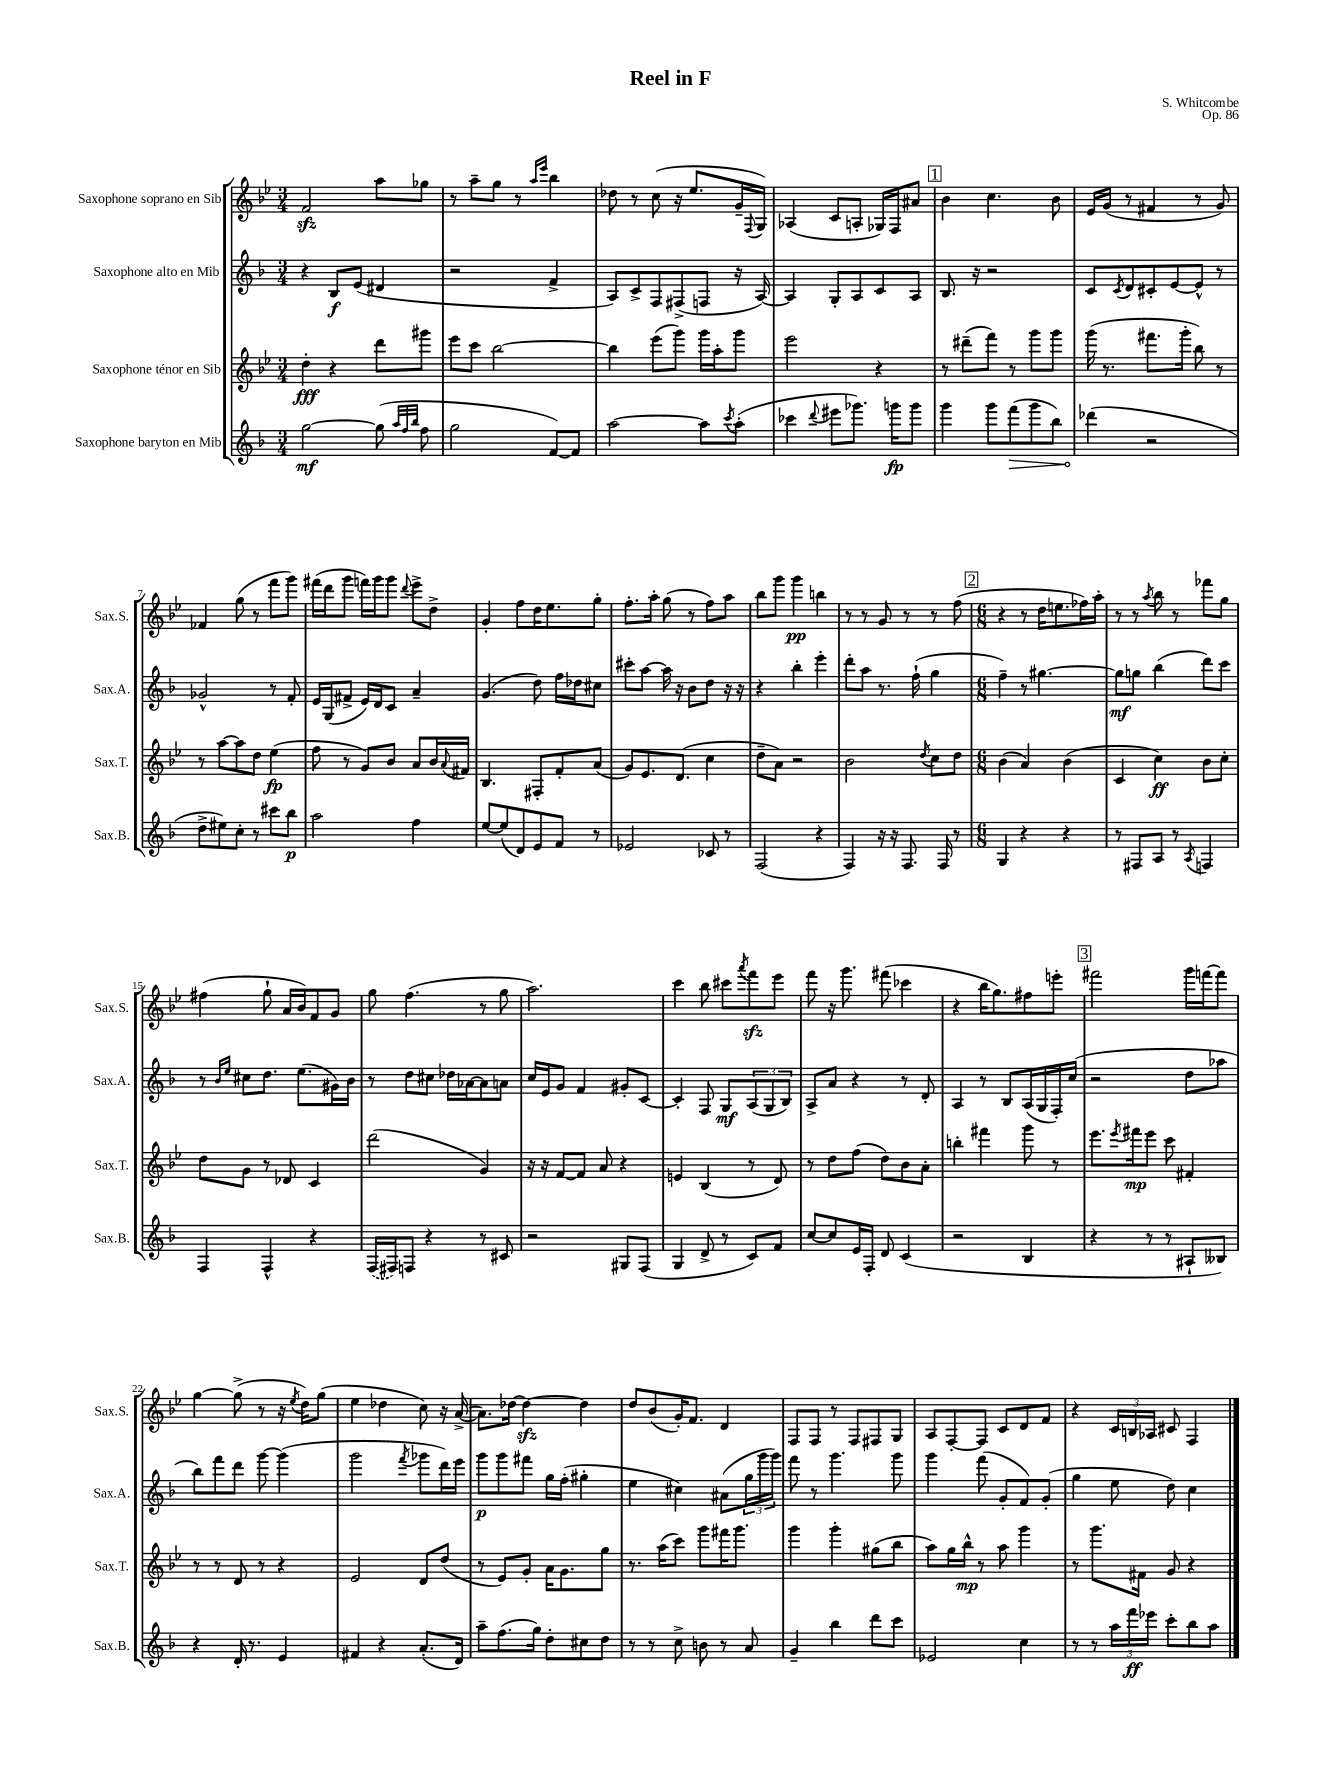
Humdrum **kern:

**kern	**kern	**kern	**kern
*staff4	*staff3	*staff2	*staff1
*clefG2	*clefG2	*clefG2	*clefG2
*k[b-]	*k[b-e-]	*k[b-]	*k[b-e-]
*M3/4	*M3/4	*M3/4	*M3/4
[2gg\	4dd'\	4r	2f/
.	4r	8B-/L	.
.	.	(8e/J	.
(8gg\]	8ddd\L	4d#/	8aa\L
32qqaa/LLL	.	.	.
32qqff/	.	.	.
32qqbb-/JJJ	.	.	.
8ff\	8ggg#\J	.	8gg-\J
=	=	=	=
2gg\	8eee-\L	2r	8r
.	8ccc\J	.	8aa~\L
.	[2bb-\	.	8gg\J
.	.	.	8r
.	.	.	16qqaa/LL
.	.	.	16qqeee-/JJ
[8f/L)	.	4f^/	4bb-\
8f/]J	.	.	.
=	=	=	=
[2aa\	4bb-\]	8A/L)	8dd-\
.	.	8c^/	8r
.	(8eee-\L	8F/	(8cc\
.	8ggg\J)	(8F#^/	16r
.	.	.	8.ee-/L
8aa\]L	16ggg\LL	8F/J	.
.	16aa'\J	.	.
8qccc/	.	.	.
(8aa'\J	8ggg\J	16r	16g~/L
.	.	.	8qqF/
.	.	[16A/)	16G/JJ)
=	=	=	=
4ccc-\	2eee-\	4A/]	(4A-/
8qqddd/	.	.	.
8eee#\L	.	8G'/L	8c/L
8.ggg-\J)	.	8A/	8A'/J
.	4r	8c/	16G-/LL)
16ggg\LK	.	.	16F/J
8ggg\J	.	8A/J	8a#/J
=	=	=	=
4ggg\	8r	8.B-/	4b-\
.	(8ddd#~\L	.	.
.	.	16r	.
8ggg\L	8fff\J)	2r	4.cc\
(8fff\	8r	.	.
8ggg\	8ggg\L	.	.
8bb-\J)	8ggg\J	.	8b-\
=	=	=	=
(4ddd-\	(16ggg\	8c/L	16e-/LL
.	8.r	.	(16g/JJ
.	.	8qc/	.
.	.	8d/	8r
2r	8.fff#\L	8c#'/	4f#/
.	.	[8e/	.
.	16ggg'\Jk	.	.
.	8bb-\)	8e^^/]J	8r
.	8r	8r	8g/)
=	=	=	=
8dd^\L	8r	2g-^^/	4f-/
8ee#\)	[8aa\L	.	.
8cc'\J	8aa\]	.	(8gg\
8r	8dd\J	.	8r
8ccc#\L	(4ee-\	8r	8fff\L
8bb-\J	.	8f'/	8ggg\J)
=	=	=	=
2aa\	8ff\	16e/LL	(16fff#\LL
.	.	(16G/J	16ddd\J
.	8r	8f#^/J	8ggg\J
.	8g/L)	16e/LL)	16fff\LL)
.	.	16d/J	16ggg\J
.	8b-/J	8c/J	8ggg\J
.	.	.	8qqddd/
4ff\	8a/L	4a~/	8eee-^\L
.	16b-/L	.	8dd^\J
.	8qqa/	.	.
.	16f#/JJ	.	.
=	=	=	=
[8ee/L	4.B-/	(4.g/	4g'/
(8ee/]	.	.	.
8d/)	.	.	8ff\L
8e/	8F#'/L	8dd\)	16dd\K
.	.	.	8.ee-\
8f/J	8f'/	16ff\LL	.
.	.	16dd-\J	.
8r	(8a/J	8cc#\J	8gg'\J
=	=	=	=
2e-/	8g/L)	8ccc#'\L	8.ff'\L
.	8.e-/	[8aa\J	.
.	.	.	16aa'\Jk
.	.	16aa\]	(8gg\
.	(8.d/J	16r	.
.	.	8b-\L	8r
8c-/	4cc\	8dd\J	8ff\L)
8r	.	16r	8aa\J
.	.	16r	.
=	=	=	=
(2F/	8dd~\L	4r	8bb-\L
.	8a\J)	.	8ggg\J
.	2r	4bb-'\	4ggg\
4r	.	4eee'\	4bb\
=	=	=	=
4F/)	2b-\	8ddd'\L	8r
.	.	8aa\J	8r
16r	.	8.r	8g/
16r	.	.	.
8.F/	.	.	8r
.	.	(16ff`\	.
.	8qdd/	.	.
.	8cc\L	4gg\	8r
16F/	.	.	.
8r	8dd\J	.	(8ff\
=	=	=	=
*M6/8	*M6/8	*M6/8	*M6/8
4G/	(4b-\	4ff~\)	4r
4r	4a/)	8r	8r
.	.	[4.gg#\	16dd\LK
.	.	.	8.ee\
4r	(4b-\	.	.
.	.	.	16ff-\L)
.	.	.	16aa'\JJ
=	=	=	=
8r	4c/	8gg#\]L	8r
8F#/L	.	8gg\J	8r
.	.	.	8qaa/
8A/J	4cc\)	(4bb-\	8bb-\
8r	.	.	8r
8qA/	.	.	.
4F/	8b-\L	8ddd\L)	8fff-\L
.	8cc'\J	8ccc\J	8gg\J
=	=	=	=
4F/	8dd\L	8r	(4ff#\
.	.	16qqb-/LL	.
.	.	16qqee/JJ	.
.	8g\J	8cc#\L	.
4F^^/	8r	8.dd\J	8gg`\
.	8d-/	.	16a/LL
.	.	(8.ee\L	16b-/J)
4r	4c/	.	8f/
.	.	16g#\L)	8g/J
.	.	16b-\JJ	.
=	=	=	=
(16F/LL	(2ddd\	8r	8gg\
16F#/J)	.	.	.
8F/J	.	8dd\L	(4.ff\
4r	.	8cc#\J	.
.	.	16dd-\LL	.
.	.	[16a-\J	.
8r	4g/)	8a-\]	8r
8c#/	.	8a\J	8gg\
=	=	=	=
2r	16r	16cc/LL	2.aa\)
.	16r	16e/J	.
.	[8f/L	8g/J	.
.	8f/]J	4f/	.
.	8a/	.	.
8G#/L	4r	8g#'/L	.
(8F/J	.	[8c/J	.
=	=	=	=
4G/	4e/	4c'/]	4ccc\
8d^/	(4B-/	8F/	8bb-\
8r	.	8G/L	8ccc#\L
.	.	.	8qaaa/
8c/L)	8r	(12A/	8fff\
.	.	12G/	.
8f/J	8d/)	.	8eee-\J
.	.	12B-/J)	.
=	=	=	=
[8cc/L	8r	8A^/L	8fff\
8cc/]	8dd\L	8a/J	16r
.	.	.	8.ggg\
16e/L	(8ff\J	4r	.
16F'/JJ	.	.	.
8d/	8dd\L)	.	(8fff#\
(4c/	8b-\	8r	4ccc-\
.	8a'\J	8d'/	.
=	=	=	=
2r	4bb'\	4A/	4r
.	4fff#\	8r	16bb-\LK
.	.	.	8.gg\)
.	.	8B-/L	.
4B-/	8ggg\	(16A/L	8ff#\
.	.	16G/	.
.	8r	16F'/)	8eee'\J
.	.	(16cc/JJ	.
=	=	=	=
4r	8.eee-\L	2r	2fff#\
.	8qeee-/	.	.
.	16fff#\k	.	.
8r	8eee-\J	.	.
8r	8ccc\	.	.
8A#`/L	4f#'/	8dd\L	16ggg\LL
.	.	.	[16fff\J
8B--/J)	.	8aa-\J	8fff\]J
=	=	=	=
4r	8r	8bb-\L)	[4gg\
.	8r	8fff\	.
16d'/	8d/	8ddd\J	(8gg^\]
8.r	.	.	.
.	8r	[8ggg\	8r
4e/	4r	(4ggg\]	16r
.	.	.	8qee-/
.	.	.	16dd\LK)
.	.	.	(8gg\J
=	=	=	=
4f#/	2e-/	2ggg\	4ee-\
4r	.	.	4dd-\
.	.	8qfff/	.
(8.a'/L	8d/L	8ggg-\L	8cc\)
.	(8dd/J	16ddd\L)	16r
16d/Jk)	.	16eee\JJ	([16a^/
=	=	=	=
8aa~\L	8r	8ggg\L	8.a\]L)
(8.ff\	8e-/L)	8ggg\	.
.	.	.	[16dd-\Jk
.	8g'/J	8fff#\J	4dd-\_
16gg\Jk)	.	.	.
8dd'\L	16a\LK	16gg\LL	.
.	8.g\	(16ff'\JJ	.
8cc#\	.	4gg#'\	4dd-\]
8dd\J	8gg\J	.	.
=	=	=	=
8r	8.r	4ee\	8dd/L
8r	.	.	(8b-/
.	(16aa\LK	.	.
8cc^\	8ccc\J)	4cc#\)	16g'/K)
.	.	.	8.f/J
8b\	8ggg\L	.	.
8r	16fff#\K	(8a#\L	4d/
.	8.ggg\J	.	.
8a/	.	24gg\L	.
.	.	24ggg\	.
.	.	24ggg\JJ)	.
=	=	=	=
4g~/	4ggg\	8fff\	8F/L
.	.	8r	8F/J
4bb-\	4ggg'\	4.ggg\	8r
.	.	.	8F/L
8ddd\L	(8gg#\L	.	8F#/
8ccc\J	8bb-\J	8ggg\	8G/J
=	=	=	=
2e-/	8aa\L)	4ggg\	8A/L
.	16gg\L	.	[8F'/
.	16bb-^^\JJ	.	.
.	8r	(8fff\	8F/]J
.	8aa\	8g'/L	8c/L
4cc\	4ggg\	8f/)	8d/
.	.	(8g'/J	8f/J
=	=	=	=
8r	8r	4gg\	4r
8r	8.ggg\L	.	.
24aa\LL	.	8ee\	24c/LL
24fff\	.	.	24B/
.	16f#\Jk	.	.
24eee-\JJ	.	.	24A-/JJ
8ccc'\L	8g/	8dd\)	8c#/
8bb-\	4r	4cc\	4F/
8aa\J	.	.	.
==	==	==	==
*-	*-	*-	*-
